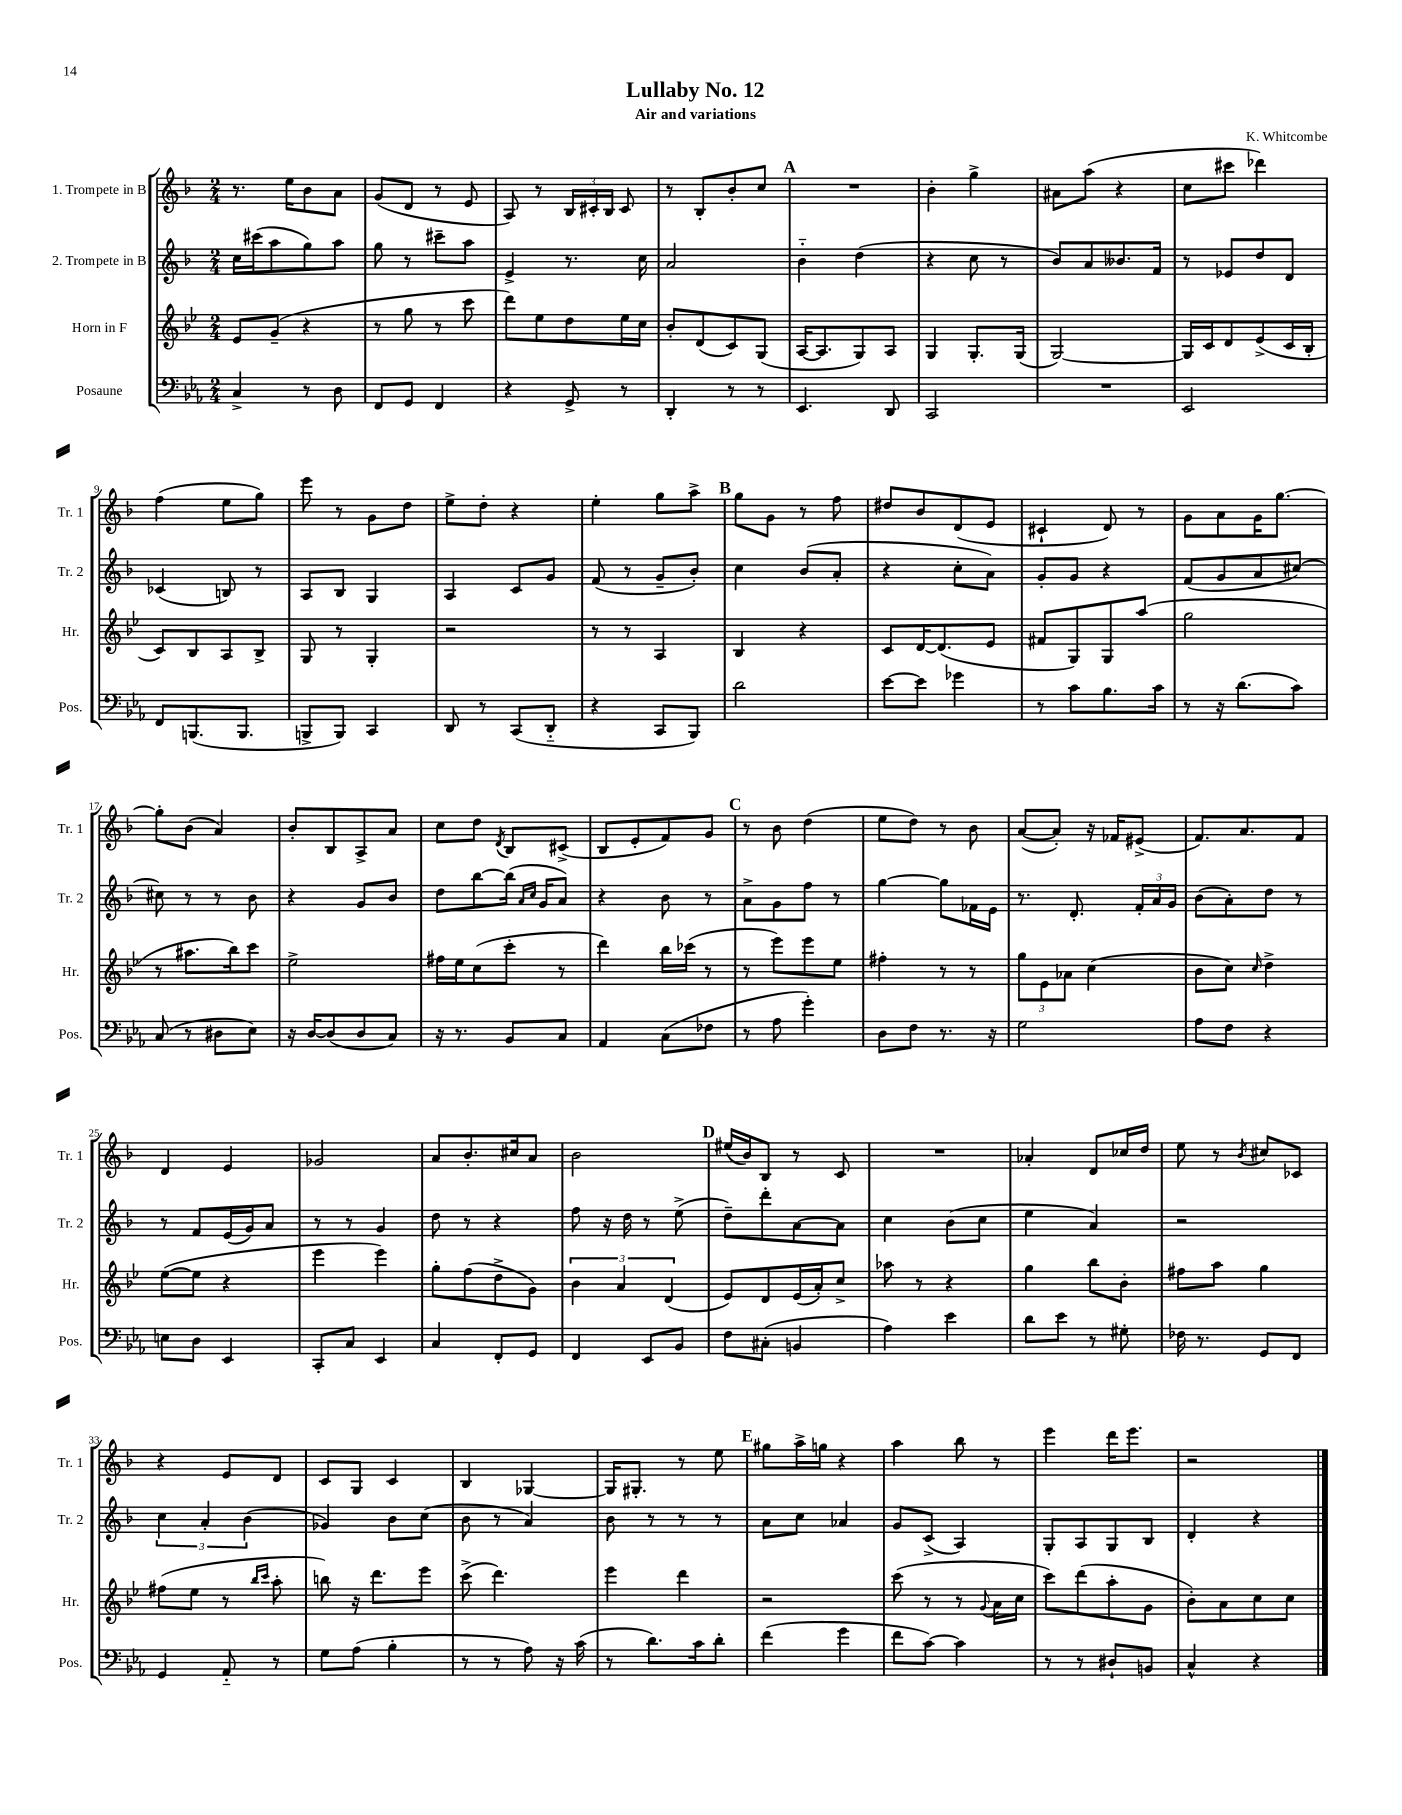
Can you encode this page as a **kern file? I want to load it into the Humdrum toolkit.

**kern	**kern	**kern	**kern
*staff4	*staff3	*staff2	*staff1
*clefF4	*clefG2	*clefG2	*clefG2
*k[b-e-a-]	*k[b-e-]	*k[b-]	*k[b-]
*M2/4	*M2/4	*M2/4	*M2/4
4C^	8e-	16cc	8.r
.	.	(16ccc#	.
.	(8g~	8aa	.
.	.	.	16ee
8r	4r	8gg)	8b-
8D	.	8aa	8a
=	=	=	=
8FF	8r	8gg	(8g
8GG	8gg	8r	8d
4FF	8r	8ccc#~	8r
.	8ccc	8aa	8e
=	=	=	=
4r	8ddd)	4e^	8A)
.	8ee-	.	8r
8GG^	8dd	8.r	24B-
.	.	.	24c#'
.	.	.	24B-
8r	16ee-	.	8c#
.	16cc	16cc	.
=	=	=	=
4DD'	8b-'	2a	8r
.	(8d	.	8B-'
8r	8c)	.	8b-'
8r	(8G	.	8cc
=	=	=	=
4.EE-	[16A	4b-'~	2r
.	8.A]	.	.
.	8G)	(4dd	.
8DD	8A	.	.
=	=	=	=
2CC	4G	4r	4b-'
.	8.G'	8cc	4gg^
.	.	8r	.
.	(16G	.	.
=	=	=	=
2r	[2G)	8b-)	8a#
.	.	8a	(8aa
.	.	8.b--	4r
.	.	16f	.
=	=	=	=
2EE-	16G]	8r	8cc
.	16c	.	.
.	8d	8e-	8ccc#
.	(8e-^	8dd	4ddd-)
.	16c	8d	.
.	16B-'	.	.
=	=	=	=
8FF	8c)	(4c-	(4ff
(8.BBB	8B-	.	.
.	8A	8B)	8ee
8.BBB	.	.	.
.	8B-^	8r	8gg)
=	=	=	=
8BBB^	8G	8A	8eee
8BBB)	8r	8B-	8r
4CC	4G'	4G	8g
.	.	.	8dd
=	=	=	=
8DD	2r	4A	8ee^
8r	.	.	8dd'
(8CC	.	8c	4r
8DD'~	.	8g	.
=	=	=	=
4r	8r	(8f	4ee'
.	8r	8r	.
8CC	4A	8g~	8gg
8BBB-)	.	8b-')	8aa^
=	=	=	=
2d	4B-	4cc	8gg
.	.	.	8g
.	4r	(8b-	8r
.	.	8a'	8ff
=	=	=	=
[8e-	8c	4r	8dd#
8e-]	[16d	.	8b-
.	(8.d]	.	.
4g-	.	8cc'	(8d
.	8e-	8a)	8e
=	=	=	=
8r	8f#	8g'	4c#`
8c	8G)	8g	.
8.B-	8G	4r	8d)
.	(8aa	.	8r
16c	.	.	.
=	=	=	=
8r	2gg	(8f	8g
16r	.	8g	8a
(8.d	.	.	.
.	.	8a	16g
.	.	.	[8.gg
8c)	.	[8cc#)	.
=	=	=	=
(8C	8r	8cc#]	8gg']
8r	8.aa#	8r	(8b-
8D#	.	8r	4a)
.	16bb-)	.	.
8E-)	8ccc	8b-	.
=	=	=	=
16r	2ee-^	4r	8b-'
[16D	.	.	.
(8D]	.	.	8B-
8D	.	8g	8A^
8C)	.	8b-	8a
=	=	=	=
16r	16ff#	8dd	8cc
8.r	16ee-	.	.
.	(8cc	[8bb-	8dd
.	.	.	8qd
8BB-	8ccc'	(16bb-]	8B-
.	.	16qqa	.
.	.	16qqcc	.
.	.	16g	.
8C	8r	8a)	(8c#^
=	=	=	=
4AA-	4ddd)	4r	8B-
.	.	.	8e'
(8C	16bb-	8b-	8f)
.	(16ccc-	.	.
8F-	8r	8r	8g
=	=	=	=
8r	8r	8a^	8r
8A-	8eee-)	8g	8b-
4g')	8eee-	8ff	(4dd
.	8ee-	8r	.
=	=	=	=
8D	4ff#'	[4gg	8ee
8F	.	.	8dd)
8.r	8r	8gg]	8r
.	8r	16f-	8b-
16r	.	16e	.
=	=	=	=
2G	12gg	8.r	([8a
.	12e-	.	.
.	.	.	8a'])
.	12a-	.	.
.	.	8.d'	.
.	(4cc	.	16r
.	.	.	16f-
.	.	24f'	(8e#^
.	.	24a	.
.	.	24g	.
=	=	=	=
8A-	8b-	(8b-	8.f)
8F	8cc)	8a')	.
.	.	.	8.a
.	16qqcc	.	.
4r	4dd^	8dd	.
.	.	8r	8f
=	=	=	=
8E	([8ee-	8r	4d
8D	8ee-]	8f	.
4EE-	4r	(16e	4e
.	.	16g)	.
.	.	8a	.
=	=	=	=
8CC'	4eee-	8r	2g-
8C	.	8r	.
4EE-	4eee-)	4g	.
=	=	=	=
4C	8gg'	8dd	8a
.	(8ff	8r	8.b-'
8FF'	8dd^	4r	.
.	.	.	16cc#
8GG	8g)	.	8a
=	=	=	=
4FF	6b-	8ff	2b-
.	.	16r	.
.	6a	.	.
.	.	16dd	.
8EE-	.	8r	.
.	(6d	.	.
8BB-	.	(8ee^	.
=	=	=	=
8F	8e-)	8dd~)	(16ee#
.	.	.	16b-)
(8C#'	8d	8ddd'	8B-
4BB	(16e-	[8a	8r
.	16a')	.	.
.	8cc^	8a]	8c
=	=	=	=
4A-)	8aa-	4cc	2r
.	8r	.	.
4e-	4r	(8b-	.
.	.	8cc	.
=	=	=	=
8d	4gg	4ee	4a-'
8e-	.	.	.
8r	8bb-	4a)	8d
8G#'	8b-'	.	16cc-
.	.	.	16dd
=	=	=	=
16F-	8ff#	2r	8ee
8.r	.	.	.
.	8aa	.	8r
.	.	.	8qb-
8GG	4gg	.	8cc#
8FF	.	.	8c-
=	=	=	=
4GG	(8ff#	6cc	4r
.	8ee-	.	.
.	.	6a'	.
8AA-'~	8r	.	8e
.	.	(6b-	.
.	16qqbb-	.	.
.	16qqccc	.	.
8r	8aa'	.	8d
=	=	=	=
8G	8bb)	4g-)	8c
(8A-	16r	.	8G
.	8.ddd	.	.
4B-'	.	8b-	4c
.	8eee-	(8cc	.
=	=	=	=
8r	(8ccc^	8b-	4B-
8r	4.ddd)	8r	.
8A-)	.	4a)	[4G-
16r	.	.	.
(16c	.	.	.
=	=	=	=
8r	4eee-	8b-	16G-]
.	.	.	8.G#'
8.d)	.	8r	.
.	4ddd	8r	8r
16c	.	.	.
8d'	.	8r	8ee
=	=	=	=
(4f	2r	8a	8gg#
.	.	8cc	16aa^
.	.	.	16gg
4g	.	4a-	4r
=	=	=	=
8f	(8ccc	8g	4aa
[8c)	8r	(8c^	.
4c]	8r	4A)	8bb-
.	8qqg	.	.
.	16a	.	8r
.	16cc	.	.
=	=	=	=
8r	8ccc)	8G'	4eee
8r	(8ddd	8A	.
8D#`	8aa'	8G	16ddd
.	.	.	8.eee
8BB	8g	8B-	.
=	=	=	=
4C^^	8b-')	4d'	2r
.	8a	.	.
4r	8cc	4r	.
.	8cc	.	.
==	==	==	==
*-	*-	*-	*-
